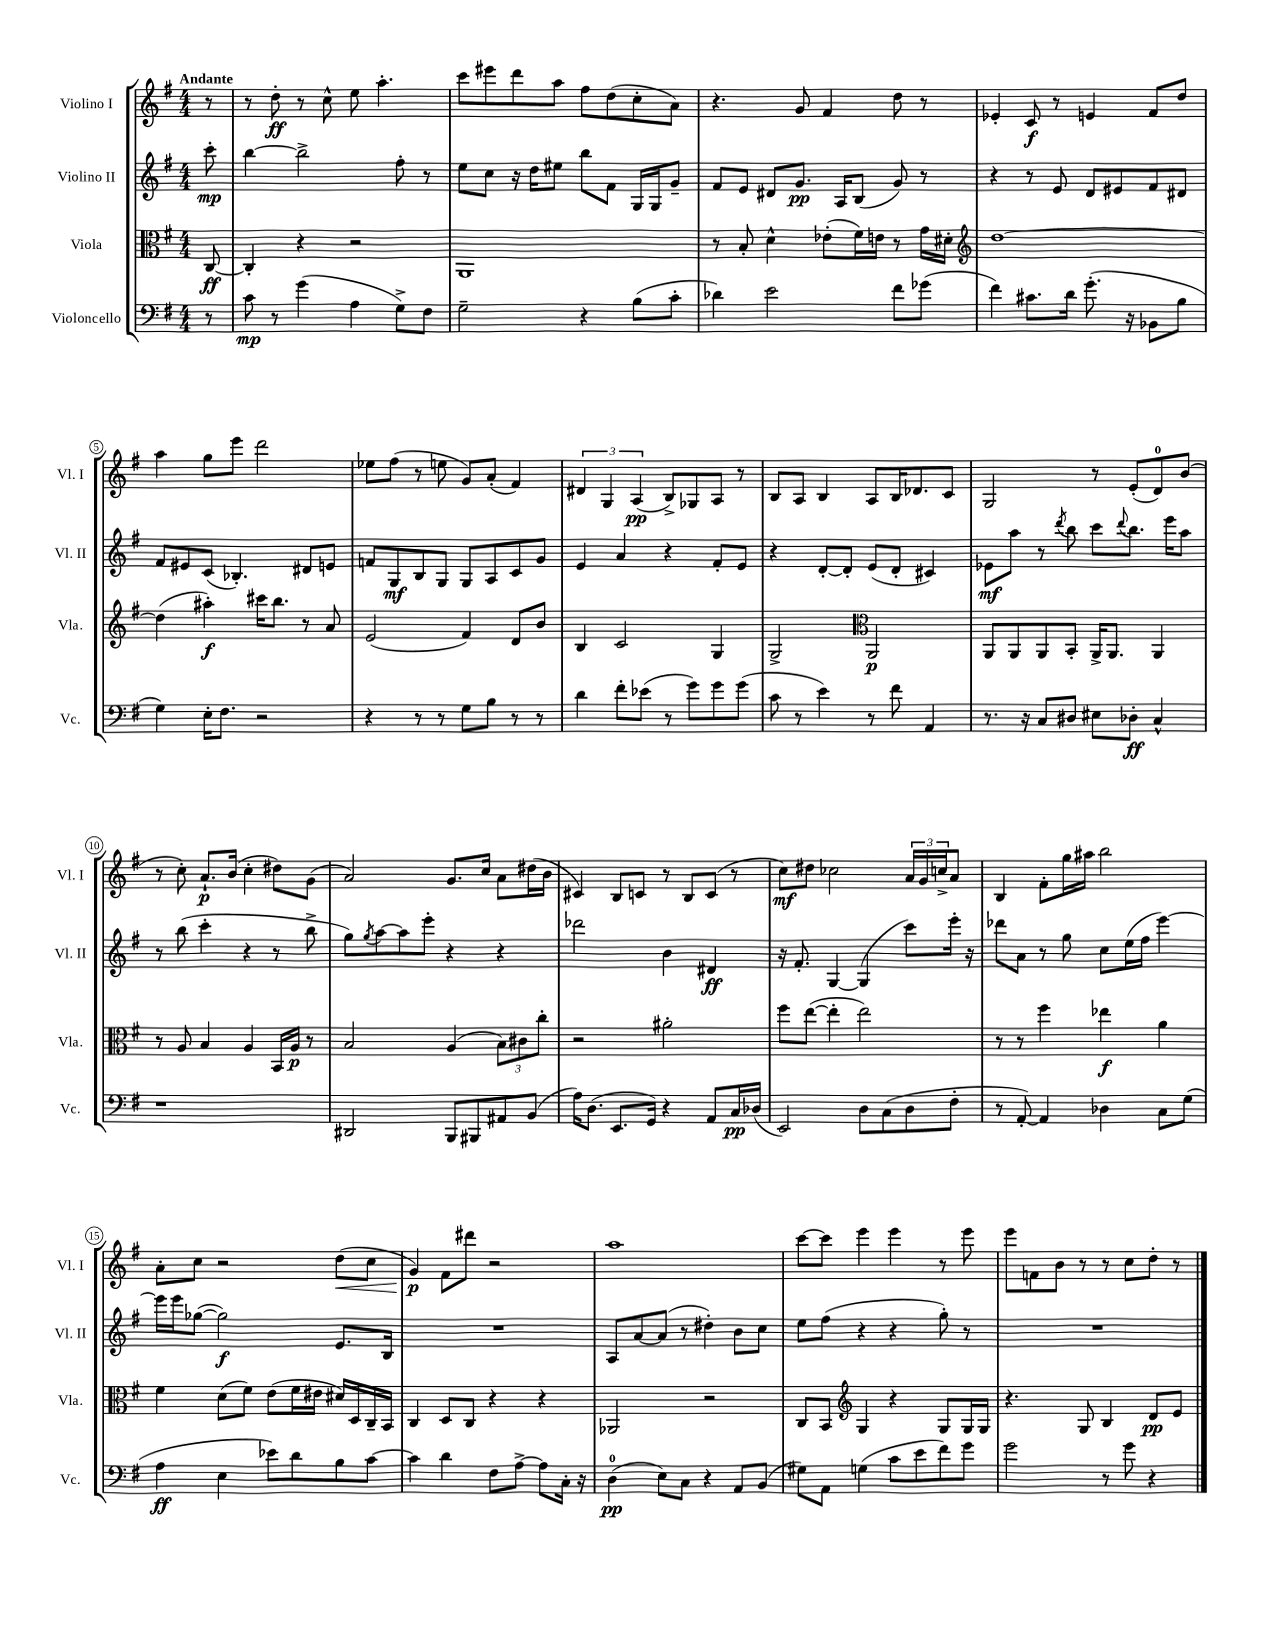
<<
\new StaffGroup <<
\new Staff = "s0" \with { instrumentName = "Violino I" shortInstrumentName = "Vl. I" } {
    \clef treble \key g \major \numericTimeSignature \time 4/4 \partial 8 \tempo "Andante"
    r8 |
    r8 d''8-.\ff r8 c''8-^ e''8 a''4.-. |
    c'''8 eis'''8 d'''8 a''8 fis''8 d''8( c''8-. a'8) |
    r4. g'8 fis'4 d''8 r8 |
    ees'4-. c'8\f r8 e'4 fis'8 d''8 |
    a''4 g''8 e'''8 d'''2 |
    ees''8 fis''8( r8 e''8 g'8) a'8-.( fis'4) |
    \tuplet 3/2 { dis'4 g4 a4\pp( } b8->) ges8 a8 r8 |
    b8 a8 b4 a8 b16 des'8. c'8 |
    g2 r8 e'8-.( d'8-0) b'8( |
    r8 c''8-.) a'8.-!\p b'16( c''4-. dis''8) g'8( |
    a'2) g'8. c''16 a'8 dis''16( b'16 |
    cis'4) b8 c'8 r8 b8 c'8( r8 |
    c''8\mf) dis''8 ces''2 \tuplet 3/2 { a'16 g'16 c''16-> } a'8 |
    b4 fis'8-. g''16 ais''16 b''2 |
    a'8-. c''8 r2 d''8\<( c''8 |
    g'4\p\!) fis'8 dis'''8 r2 |
    a''1 |
    c'''8~ c'''8 e'''4 e'''4 r8 e'''8 |
    e'''8 f'8 b'8 r8 r8 c''8 d''8-. r8 \bar "|." |
}
\new Staff = "s1" \with { instrumentName = "Violino II" shortInstrumentName = "Vl. II" } {
    \clef treble \key g \major \numericTimeSignature \time 4/4 \partial 8
    c'''8-.\mp |
    b''4~ b''2-> fis''8-. r8 |
    e''8 c''8 r16 d''16 eis''8 b''8 fis'8 g16 g16 g'8-- |
    fis'8 e'8 dis'8 g'8.\pp a16 b8( g'8) r8 |
    r4 r8 e'8 d'8 eis'8 fis'8 dis'8 |
    fis'8 eis'8 c'8( bes4.-.) dis'8 e'8 |
    f'8 g8\mf b8 g8 g8 a8 c'8 g'8 |
    e'4 a'4 r4 fis'8-. e'8 |
    r4 d'8~-. d'8-. e'8( d'8-. cis'4) |
    ees'8\mf a''8 r8 \acciaccatura { d'''8 } b''8 c'''8 \appoggiatura { d'''8 } b''8. e'''16 a''8 |
    r8 b''8( c'''4-. r4 r8 b''8-> |
    g''8) \acciaccatura { g''8 } a''8~ a''8 e'''8-. r4 r4 |
    des'''2 b'4 dis'4\ff |
    r16 fis'8.-. g4~ g4( c'''8) e'''16-. r16 |
    des'''8 a'8 r8 g''8 c''8 e''16( fis''16 e'''4~) |
    e'''16 e'''16 ges''8~( ges''2\f) e'8. b16 |
    R1 |
    a8 a'8~ a'8( r8 dis''4-.) b'8 c''8 |
    e''8 fis''8( r4 r4 g''8-.) r8 |
    R1 \bar "|." |
}
\new Staff = "s2" \with { instrumentName = "Viola" shortInstrumentName = "Vla." } {
    \clef alto \key g \major \numericTimeSignature \time 4/4 \partial 8
    c8~\ff |
    c4-. r4 r2 |
    a,1 |
    r8 b8-. d'4-^ ees'8-.( fis'16) e'16 r8 g'16 dis'16-. |
    \clef treble d''1~ |
    d''4( ais''4-.\f) cis'''16 b''8. r8 a'8 |
    e'2( fis'4) d'8 b'8 |
    b4 c'2 g4 |
    g2-> \clef alto a,2\p |
    a,8 a,8 a,8 b,8-. a,16-> a,8. a,4 |
    r8 a8 b4 a4 b,16 a16\p r8 |
    b2 a4( \tuplet 3/2 { b8) cis'8 c''8-. } |
    r2 ais'2-. |
    fis''8 e''8~( e''4-. e''2) |
    r8 r8 fis''4 ees''4\f a'4 |
    fis'4 d'8( fis'8) e'8( fis'16 eis'16 dis'16) d16 c16-- b,16 |
    c4 d8 c8 r4 r4 |
    aes,2 r2 |
    c8 b,8 \clef treble g4 r4 g8 g16 g16 |
    r4. g8 b4 d'8\pp e'8 \bar "|." |
}
\new Staff = "s3" \with { instrumentName = "Violoncello" shortInstrumentName = "Vc." } {
    \clef bass \key g \major \numericTimeSignature \time 4/4 \partial 8
    r8 |
    c'8\mp r8 g'4( a4 g8->) fis8 |
    g2-- r4 b8( c'8-. |
    des'4) e'2 fis'8 ges'8( |
    fis'4) cis'8. d'16 g'8.-.( r16 bes,8 b8 |
    g4) e16-. fis8. r2 |
    r4 r8 r8 g8 b8 r8 r8 |
    d'4 fis'8-. ees'8( r8 g'8) g'8 g'8( |
    c'8 r8 e'4) r8 fis'8 a,4 |
    r8. r16 c8 dis8 eis8 des8-.\ff c4-^ |
    r1 |
    dis,2 b,,8 bis,,8 ais,8 b,8( |
    a16) d8.( e,8. g,16) r4 a,8 c16\pp des16( |
    e,2) d8 c8( d8 fis8-. |
    r8 a,8~-.) a,4 des4 c8 g8( |
    a4\ff e4 ees'8) d'8 b8 c'8~ |
    c'4 d'4 fis8 a8~-> a8 c16-. r16 |
    d4-0\pp( e8) c8 r4 a,8 b,8( |
    gis8) a,8 g4( c'8 e'8 fis'8) g'8 |
    g'2 r8 g'8 r4 \bar "|." |
}
>>
>>
\layout { \context { \Score \override BarNumber.stencil = #(make-stencil-circler 0.1 0.3 ly:text-interface::print) } }
